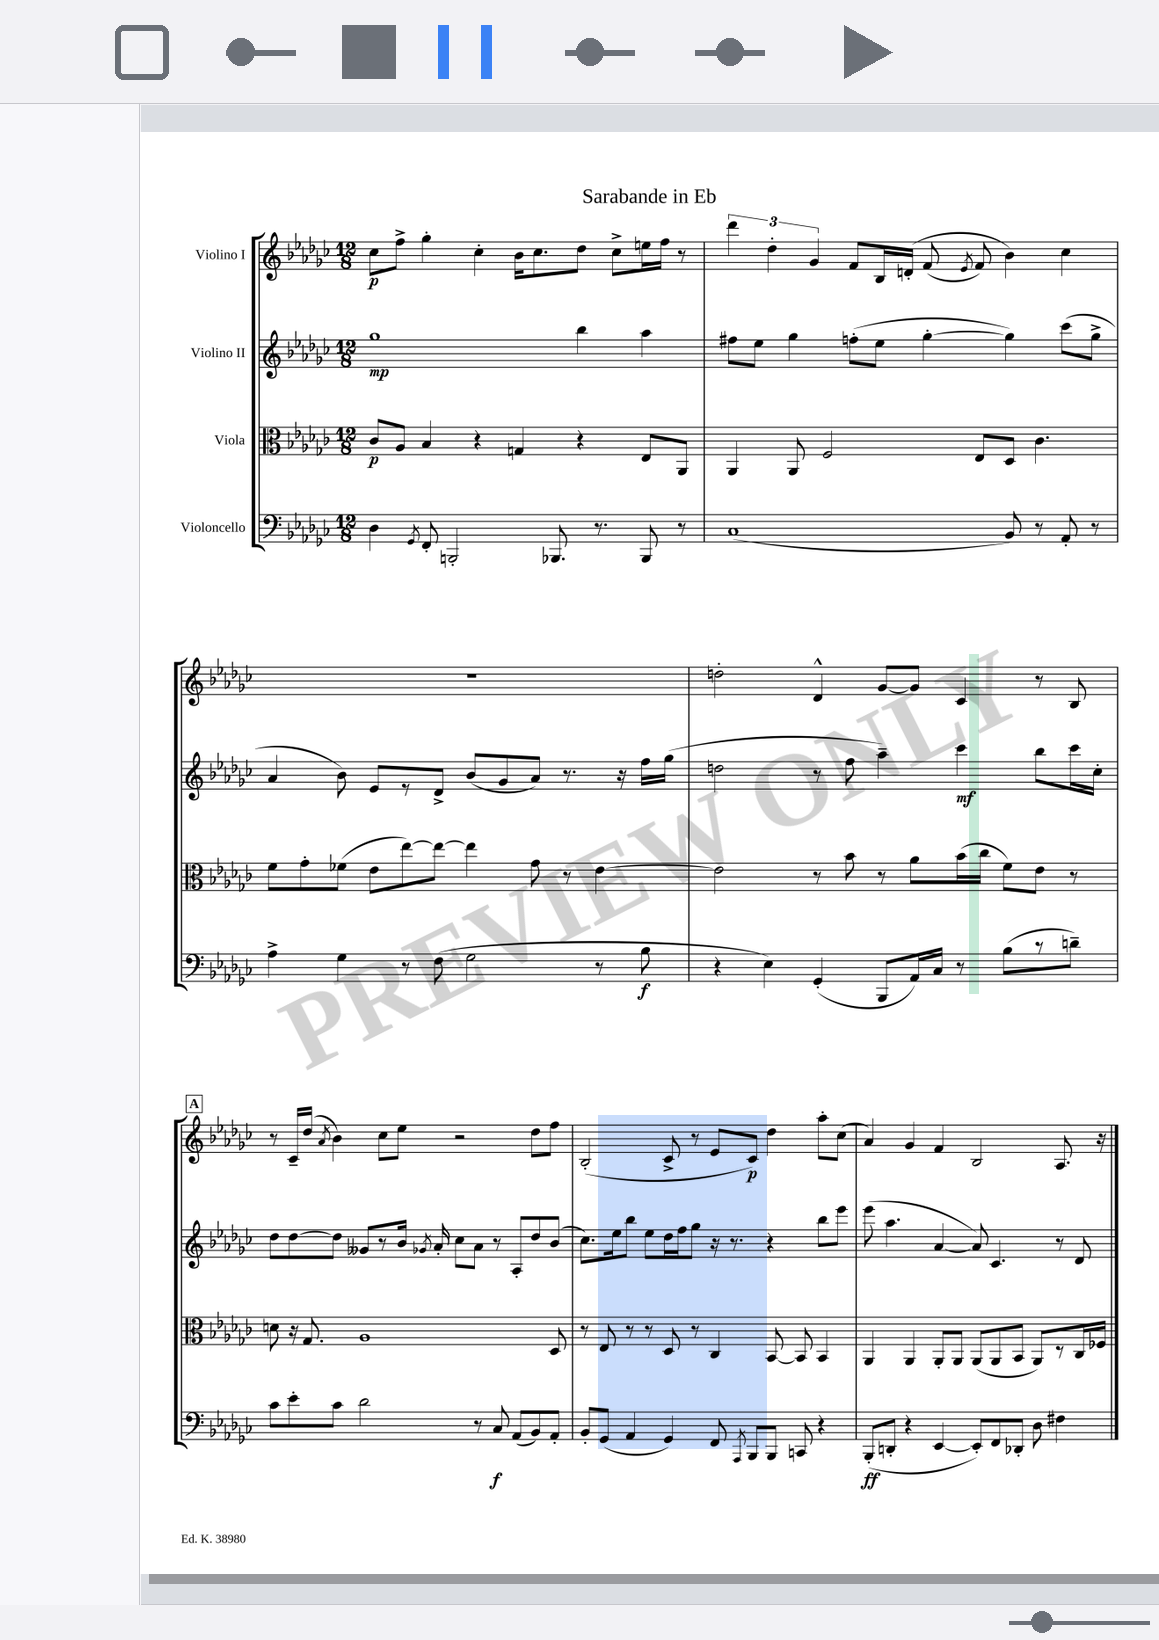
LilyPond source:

\header { title = "Sarabande in Eb" }
<<
\new StaffGroup <<
\new Staff = "s0" \with { instrumentName = "Violino I" } {
    \clef treble \key ges \major \numericTimeSignature \time 12/8
    \autoBeamOff ces''8[\p f''8]-> ges''4-. ces''4-. bes'16[ ces''8. des''8] ces''8[-> e''16 f''16] r8 |
    \tuplet 3/2 { des'''4 des''4-. ges'4 } f'8[ bes16 d'16]-.\( f'8( \acciaccatura { ees'8 } f'8) bes'4\) ces''4 |
    R1. |
    d''2-. des'4-^ ges'8[~ ges'8] ces'4 r8 bes8 |
    \mark \markup { \box "A" } r8 ces'16[-- des''16]( \acciaccatura { aes'8 } bes'4) ces''8[ ees''8] r2 des''8[ f''8] |
    bes2-.( ces'8-> r8 ees'8[ ces'8]\p) des''4 aes''8[-. ces''8]( |
    aes'4) ges'4 f'4 bes2 aes8. r16 \bar "|." |
}
\new Staff = "s1" \with { instrumentName = "Violino II" } {
    \clef treble \key ges \major \numericTimeSignature \time 12/8
    \autoBeamOff ges''1\mp bes''4 aes''4 |
    fis''8[ ees''8] ges''4 f''8[-.( ees''8] ges''4~-. ges''4) ces'''8[( ges''8]-> |
    aes'4 bes'8) ees'8[ r8 des'8]-> bes'8[( ges'8 aes'8]) r8. r16 f''16[ ges''16]( |
    d''2 r8 f''8 aes''4--) ces'''4\mf bes''8[ ces'''16 ces''16]-. |
    \mark \markup { \box "A" } des''8[ des''8~ des''8] geses'8[ r8 bes'16] \acciaccatura { ges'8 } aes'16-. ces''8[ aes'8] r8 aes8[-. des''8 bes'8]( |
    ces''8.[) ees''16 bes''8] ees''8[ des''16 f''16 ges''8] r16 r8. r4 bes''8[ ees'''8] |
    ees'''8( aes''4. aes'4~ aes'8) ces'4. r8 des'8 \bar "|." |
}
\new Staff = "s2" \with { instrumentName = "Viola" } {
    \clef alto \key ges \major \numericTimeSignature \time 12/8
    \autoBeamOff ces'8[\p aes8] bes4 r4 g4 r4 ees8[ aes,8] |
    aes,4 aes,8 f2 ees8[ des8] ces'4. |
    f'8[ ges'8-. fes'8]( ees'8[ ees''8~) ees''8]~ ees''4 ges'8 r8 ees'4~ |
    ees'2 r8 bes'8 r8 aes'8[ bes'16( ces''16] f'8[) ees'8] r8 |
    \mark \markup { \box "A" } d'8 r16 ges8. aes1 des8 |
    r8 ees8 r8 r8 des8 r8 ces4 bes,8~ bes,8 bes,4 |
    aes,4 aes,4 aes,8[-. aes,8] aes,8[( aes,8 bes,8] aes,8[) r8 ces16 fes16] \bar "|." |
}
\new Staff = "s3" \with { instrumentName = "Violoncello" } {
    \clef bass \key ges \major \numericTimeSignature \time 12/8
    \autoBeamOff des4 \acciaccatura { ges,8 } f,8-. b,,2-. bes,,8. r8. bes,,8 r8 |
    ces1( bes,8) r8 aes,8-. r8 |
    aes4-> ges4 r8 f8( ges2 r8 bes8\f |
    r4 ees4) ges,4-.( bes,,8[ aes,16) ces16] r8 bes8[( r8 d'8]--) |
    \mark \markup { \box "A" } ces'8[ ees'8-. ces'8] des'2 r8 ces8\f aes,8[( bes,8) aes,8]-. |
    bes,8[-. ges,8]( aes,4 ges,4) f,8 \acciaccatura { aes,,8 } bes,,8[ bes,,8] c,8 r4 |
    bes,,8[-.\ff( d,8]-. r4 ees,4~ ees,8[-.) f,8 des,8]-. des8 fis4 \bar "|." |
}
>>
>>
\layout { \context { \Score \remove "Bar_number_engraver" } }
